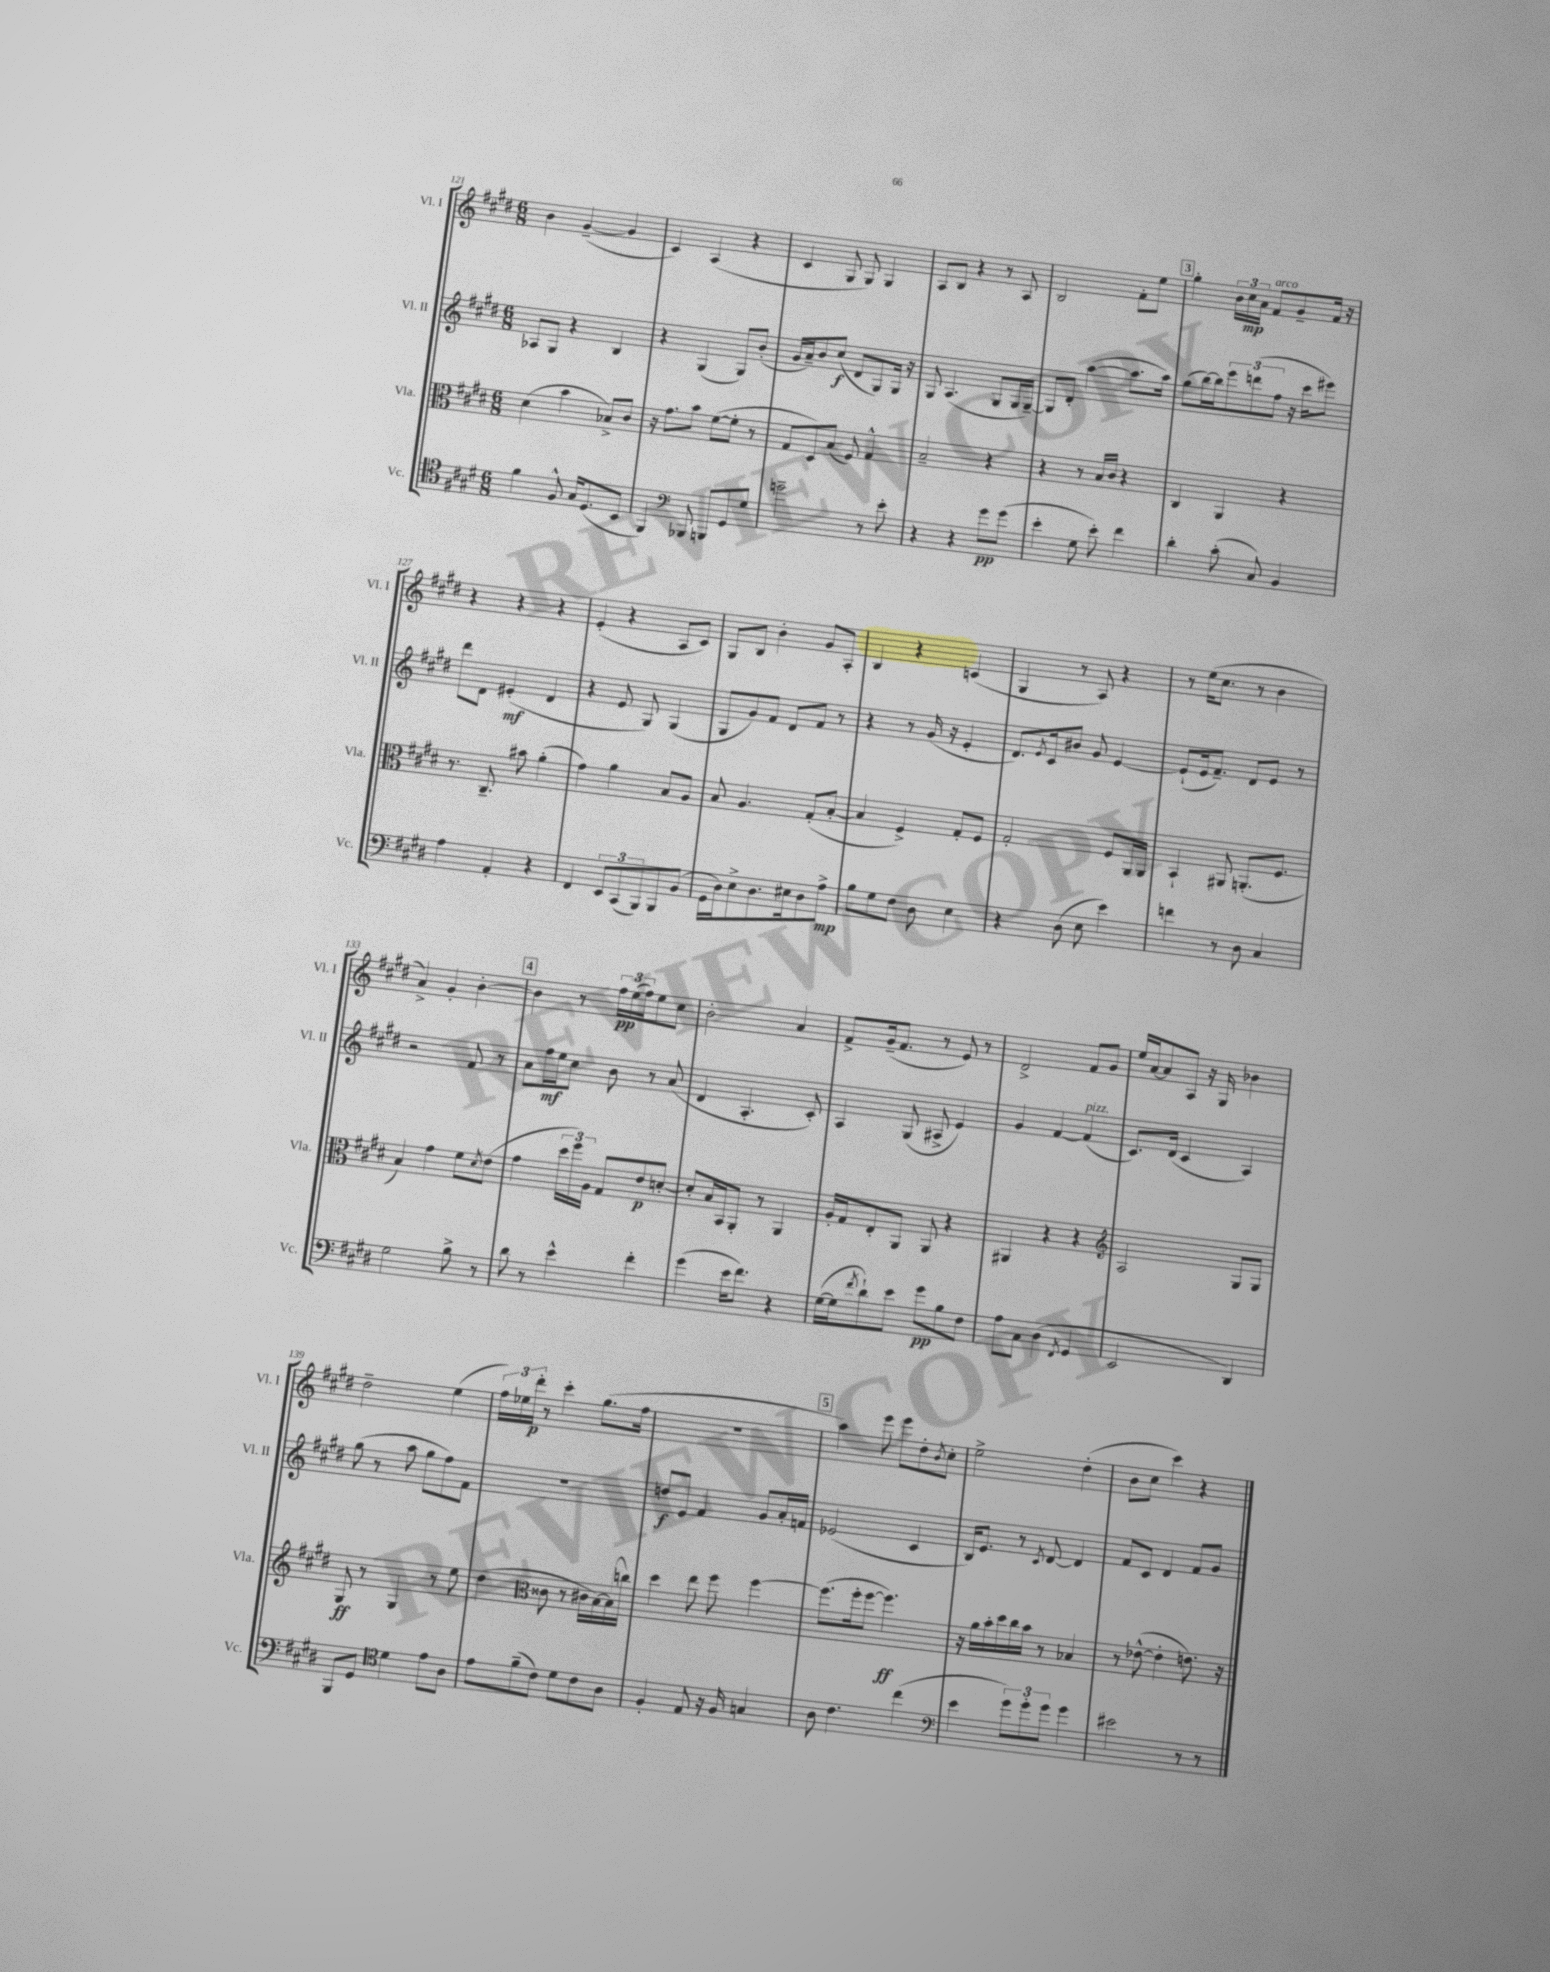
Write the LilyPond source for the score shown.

<<
\new StaffGroup <<
\new Staff = "s0" \with { instrumentName = "Vl. I" shortInstrumentName = "Vl. I" } {
    \clef treble \key e \major \numericTimeSignature \time 6/8
    b'4 gis'4~--( gis'4 |
    cis'4) a4( r4 |
    cis'4 gis8 gis8) gis4 |
    a8 b8 r4 r8 a8 |
    b2 fis'8-. e''8 |
    \mark \markup { \box "3" } gis''4-. \tuplet 3/2 { b'16 cis''16\mp a'16 } fis'8^\markup { \italic "arco" } gis'8-- fis'16 r16 |
    r4 r4 r4 |
    e'4-.( r4 a8 cis'8) |
    gis8 b8 b'4-. gis'8 a8-. |
    b4 r4 c'4( |
    gis4 r8 a8) r4 |
    r8 e''16( cis''8. r8 b'4 |
    a'4->) gis'4-. b'4~-. |
    \mark \markup { \box "4" } b'4 r8 \tuplet 3/2 { fis''16\pp e''16( fis''16) } e''8 cis''8 |
    b'2-. a'4 |
    fis'8-> gis'16--( fis'8. r8 e'8) r8 |
    dis'2-> fis'8 gis'8 |
    e''16 a'16~ a'8 a8 r16 gis16 bes'4 |
    dis''2-- e''4( |
    \tuplet 3/2 { fis''16) ees''16 dis'''16-.\p } r8 cis'''4-. gis''8.( fis''16 |
    R2. |
    \mark \markup { \box "5" } a''4) e'''8 e'''8 dis''8-. \acciaccatura { b'8 } cis''8-. |
    e''2-> dis''4-.( |
    b'8 cis''8 cis'''4) r4 \bar "|." |
}
\new Staff = "s1" \with { instrumentName = "Vl. II" shortInstrumentName = "Vl. II" } {
    \clef treble \key e \major \numericTimeSignature \time 6/8
    aes8 gis8 r4 b4 |
    r4 gis4( gis8) b'8-.( |
    gis'16 a'16--) b'8 cis''8\f( dis'8 gis8) gis16 r16 |
    gis8 a4.( gis8 gis16 gis16~--) |
    gis8 dis'8-. a''4~( a''8. a''16) |
    \mark \markup { \box "3" } gis''8( b''16~) b''16 \tuplet 3/2 { e'''8 d'''8( fis''8 } r16 cis'''16 eis'''8) |
    dis'''8 dis'8 eis'4-.\mf( dis'4 |
    r4 e'8 gis8) gis4( |
    gis8 gis'8) fis'8 dis'8 fis'8 r8 |
    r4 r8 gis'16( r16 e'4-. |
    dis'8.) \acciaccatura { e'8 } cis'16 bis'8 gis'8 e'4~ |
    e'8-!( e'16 fis'8.--) dis'8 e'8 r8 |
    r2 fis'8 r8 |
    \mark \markup { \box "4" } a'8 fis''16\mf e''16 cis''8 b'8 r8 a'8( |
    dis'4 a4.-. cis'8-.) |
    a4 gis8( ais8-> e'4) |
    gis'4 fis'4~ fis'4^\markup { \italic "pizz." }( |
    cis'8.) dis'16( cis'4 a4) |
    gis''8( r8 a''8 gis''8 fis''8) fis'8 |
    R2. |
    d''8\f e'8 fis'4 gis'8 a'16-. f'16 |
    \mark \markup { \box "5" } ees'2( cis'4 |
    b16) e'8. r8 \acciaccatura { cis'8 } dis'8~ dis'4 |
    fis'8 cis'8 dis'4 fis'8 gis'8 \bar "|." |
}
\new Staff = "s2" \with { instrumentName = "Vla." shortInstrumentName = "Vla." } {
    \clef alto \key e \major \numericTimeSignature \time 6/8
    dis'4( b'4 bes8->) cis'8 |
    r16 gis'8. b'8 fis'8~( fis'8-. r8 |
    gis8 dis8) b8( fis8) gis4-^ |
    b2-- r4 |
    r4 r8 b16 cis'16 r4 |
    \mark \markup { \box "3" } cis4 a,4 r4 |
    r8. cis8.-- bis'8 a'4-.( |
    gis'4) a'4 b8 a8 |
    b8 a4. gis8-.( b8~-. |
    b4 fis4->) gis8-. fis8 |
    gis2-. fis8 a,16 a,16 |
    b,4-! ais,8 a,8.-.( fis8. |
    b4) gis'4 fis'8 \acciaccatura { dis'8 } e'8( |
    \mark \markup { \box "4" } gis'4 \tuplet 3/2 { dis''16 fis''16) a16 } gis8 e'8\p d'8~-. |
    d'8-. b16 b,16 a,8-. r8 a,4 |
    a16-. gis16 e8-. a,8 a,8 r4 |
    ais,4 r4 r4 |
    \clef treble a2 gis8 gis8 |
    gis8\ff r8 gis4 r8 e''8 |
    dis''4( \clef alto cisis'8 r8 cis'16 b16~) b16( c''16) |
    dis''4 e''8 fis''8 fis''4~ |
    \mark \markup { \box "5" } fis''8.( fis''16-. fis''8~ fis''4.\ff) |
    r16 a'16 b'16-. dis''16 cis''16 b'16 r8 bes4 |
    r8 ees'8~-^( ees'4-. e'8.) r16 \bar "|." |
}
\new Staff = "s3" \with { instrumentName = "Vc." shortInstrumentName = "Vc." } {
    \clef tenor \key e \major \numericTimeSignature \time 6/8
    fis'4 fis8-^ gis16 dis8.( b,8 |
    fis,4) \clef bass bes,,8 b,,8 gis,8 gis8 |
    g'2-- r8 e'8-. |
    r4 r4 gis'8\pp gis'8( |
    e'4-. gis8 e'8-.) fis'4 |
    \mark \markup { \box "3" } dis'4-. cis'8-.( cis8) b,4 |
    a4 a,4-. r4 |
    fis,4 \tuplet 3/2 { e,8 cis,8( b,,8) } b,,8 b,8( |
    gis,16 dis16) e8-> dis8. eis16 dis8 a8->\mp |
    b8 gis8 fis8 dis8 e4 |
    r4 dis8( e8 e'4) |
    f'4 r8 dis8 cis4 |
    gis2 b8-> r8 |
    \mark \markup { \box "4" } dis'8 r8 e'4-^ fis'4-. |
    gis'4( e'16 fis'8.) r4 |
    gis16~( gis16 \acciaccatura { fis'8 } dis'8-!) e'8 gis'8\pp b8 fis8 |
    a8 cis8 dis4( \acciaccatura { fis,8 } gis,4 |
    e,2 dis,4) |
    b,,8 gis,8 \clef tenor dis'4 e'8 a8 |
    e'8 fis'8--( cis'8) dis'8 cis'8 a8 |
    fis4-. e8 r16 fis16 g4 |
    \mark \markup { \box "5" } a8 cis'4. cis''4( |
    \clef bass e'4 \tuplet 3/2 { gis'8) gis'8-. gis'8 } gis'4 |
    eis'2 r8 r8 \bar "|." |
}
>>
>>
\layout { \context { \Score currentBarNumber = #121 } }
